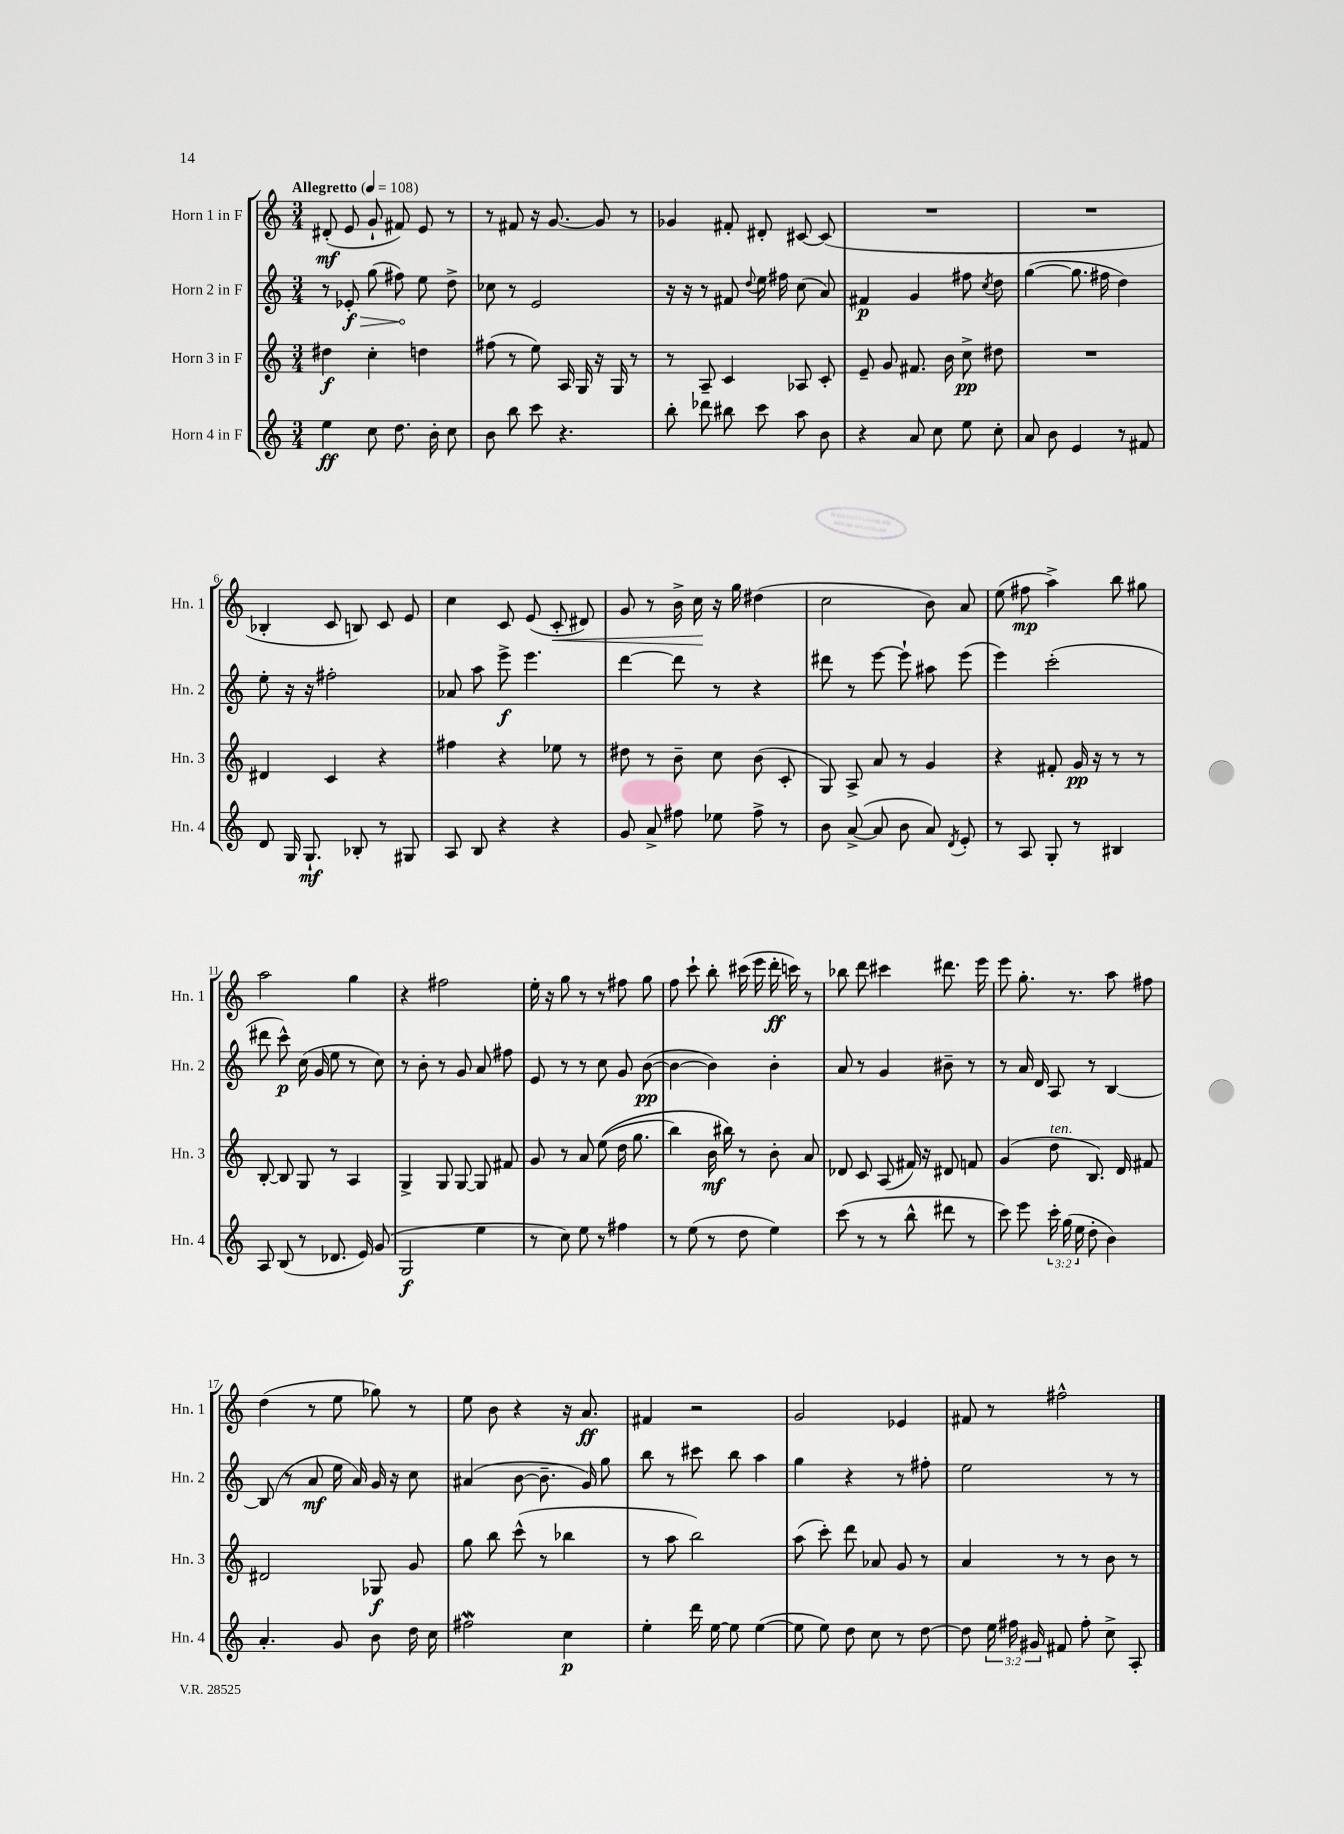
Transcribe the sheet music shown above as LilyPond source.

<<
\new StaffGroup <<
\new Staff = "s0" \with { instrumentName = "Horn 1 in F" shortInstrumentName = "Hn. 1" } {
    \clef treble \key c \major \numericTimeSignature \time 3/4 \tempo "Allegretto" 4 = 108
    \autoBeamOff dis'8-.\mf( e'8 g'8-! fis'8) e'8 r8 |
    r8 fis'8 r16 g'8.~ g'8 r8 |
    ges'4 fis'8-. dis'8-. cis'8~ cis'8( |
    R2. |
    R2. |
    bes4-. c'8 b8) c'8 e'8 |
    c''4 c'8 e'8( c'8-.\< dis'8) |
    g'8 r8 b'16-> c''16\! r16 g''16 dis''4( |
    c''2 b'8) a'8 |
    e''8( fis''8\mp a''4->) b''8 gis''8 |
    a''2 g''4 |
    r4 fis''2 |
    e''16-. r16 g''8 r8 r8 fis''8 g''8 |
    f''8 c'''8-! b''8-. cis'''16( e'''16 d'''16-.\ff c'''16) r8 |
    bes''8 d'''8 cis'''4 dis'''8. e'''16 |
    e'''8 g''8.-. r8. a''8 fis''8 |
    d''4( r8 e''8 ges''8) r8 |
    e''8 b'8 r4 r16 a'8.\ff |
    fis'4 r2 |
    g'2 ees'4 |
    fis'8 r8 fis''2-^ \bar "|." |
}
\new Staff = "s1" \with { instrumentName = "Horn 2 in F" shortInstrumentName = "Hn. 2" } {
    \clef treble \key c \major \numericTimeSignature \time 3/4
    \autoBeamOff r8 \once \override Hairpin.circled-tip = ##t ees'8-.\f\> g''8( fis''8\!) e''8 d''8-> |
    ces''8 r8 e'2 |
    r16 r16 r8 fis'8 \appoggiatura { d''8 } e''16 fis''16 c''8( a'8) |
    fis'4\p g'4 fis''8 \acciaccatura { c''8 } d''8 |
    g''4~( g''8. fis''16 d''4) |
    e''8-. r16 r16 fis''2-. |
    aes'8 a''8 e'''8->\f e'''4. |
    d'''4~ d'''8 r8 r4 |
    dis'''8 r8 e'''8~ e'''8-! ais''8 e'''8( |
    e'''4) c'''2-.( |
    dis'''8 c'''8-^\p) c''16( g'16 e''8 r8 c''8) |
    r8 b'8-. r8 g'8 a'8 fis''8 |
    e'8 r8 r8 c''8 g'8 b'8~\pp( |
    b'4~ b'4) b'4-. |
    a'8 r8 g'4 bis'8-- r8 |
    r8 a'16 d'16 a8 r8 b4~ |
    b8( r8 a'8\mf e''16 a'16) g'16 r16 c''8 |
    ais'4( b'8~ b'8.-- g'16) g''8 |
    b''8 r8 cis'''8 b''8 a''4 |
    g''4 r4 r8 fis''8-. |
    e''2 r8 r8 \bar "|." |
}
\new Staff = "s2" \with { instrumentName = "Horn 3 in F" shortInstrumentName = "Hn. 3" } {
    \clef treble \key c \major \numericTimeSignature \time 3/4
    \autoBeamOff dis''4\f c''4-. d''4 |
    fis''8( r8 e''8) a16 g16 r16 g16 r8 |
    r8 a8-- c'4 aes8 c'8-. |
    e'8-- g'8 fis'8. b'16 c''8->\pp dis''8 |
    R2. |
    dis'4 c'4 r4 |
    fis''4 r4 ees''8 r8 |
    dis''8 r8 b'8-- c''8 b'8( c'8-. |
    g8) a8-> a'8 r8 g'4 |
    r4 fis'8-. g'16\pp r16 r8 r8 |
    b8~-. b8 g8 r8 a4 |
    g4-> g8 g8~ g8 fis'8 |
    g'8 r8 a'8 e''8(\( d''16 g''8. |
    b''4) b'16\mf bis''16\) r8 b'8-. a'8 |
    des'8 c'8 a8( fis'16) r16 dis'8 f'8 |
    g'4( d''8^\markup { \italic "ten." } b8.) d'16 fis'8 |
    dis'2 ges8\f g'8 |
    g''8 b''8 c'''8-^( r8 bes''4 |
    r8 a''8 b''2) |
    a''8( c'''8-.) d'''8 aes'8 g'8 r8 |
    a'4 r8 r8 b'8 r8 \bar "|." |
}
\new Staff = "s3" \with { instrumentName = "Horn 4 in F" shortInstrumentName = "Hn. 4" } {
    \clef treble \key c \major \numericTimeSignature \time 3/4 \override Staff.TupletNumber.text = #tuplet-number::calc-fraction-text
    \autoBeamOff e''4\ff c''8 d''8. b'16-. c''8 |
    b'8 b''8 c'''8 r4. |
    b''8-. des'''8 bis''8 c'''8 a''8 b'8 |
    r4 a'8 c''8 e''8 c''8-. |
    a'8 b'8 e'4 r8 fis'8 |
    d'8 g16 g8.-!\mf bes8-. r8 gis8 |
    a8 b8 r4 r4 |
    g'8 a'8-> fis''8 ees''8 fis''8-> r8 |
    b'8 a'8~->( a'8 b'8 a'8) \acciaccatura { d'8 } e'8-. |
    r8 a8 g8-. r8 bis4 |
    a8 b8( r8 des'8. e'16) g'8( |
    g2\f e''4 |
    r8 c''8) e''8 r8 fis''4 |
    r8 e''8( r8 d''8 e''4) |
    c'''8( r8 r8 b''8-^ dis'''8 r8 |
    c'''8) e'''8 \tuplet 3/2 { c'''16-. g''16( e''16 } d''8-. b'4) |
    a'4.-. g'8 b'8 d''16 c''16 |
    fis''2\mordent c''4\p |
    e''4-. d'''16 e''16~ e''8 e''4~( |
    e''8 e''8) d''8 c''8 r8 d''8~ |
    d''8 \tuplet 3/2 { e''16 fis''16 gis'16 } fis'8 fis''8-. c''8-> a8-. \bar "|." |
}
>>
>>
